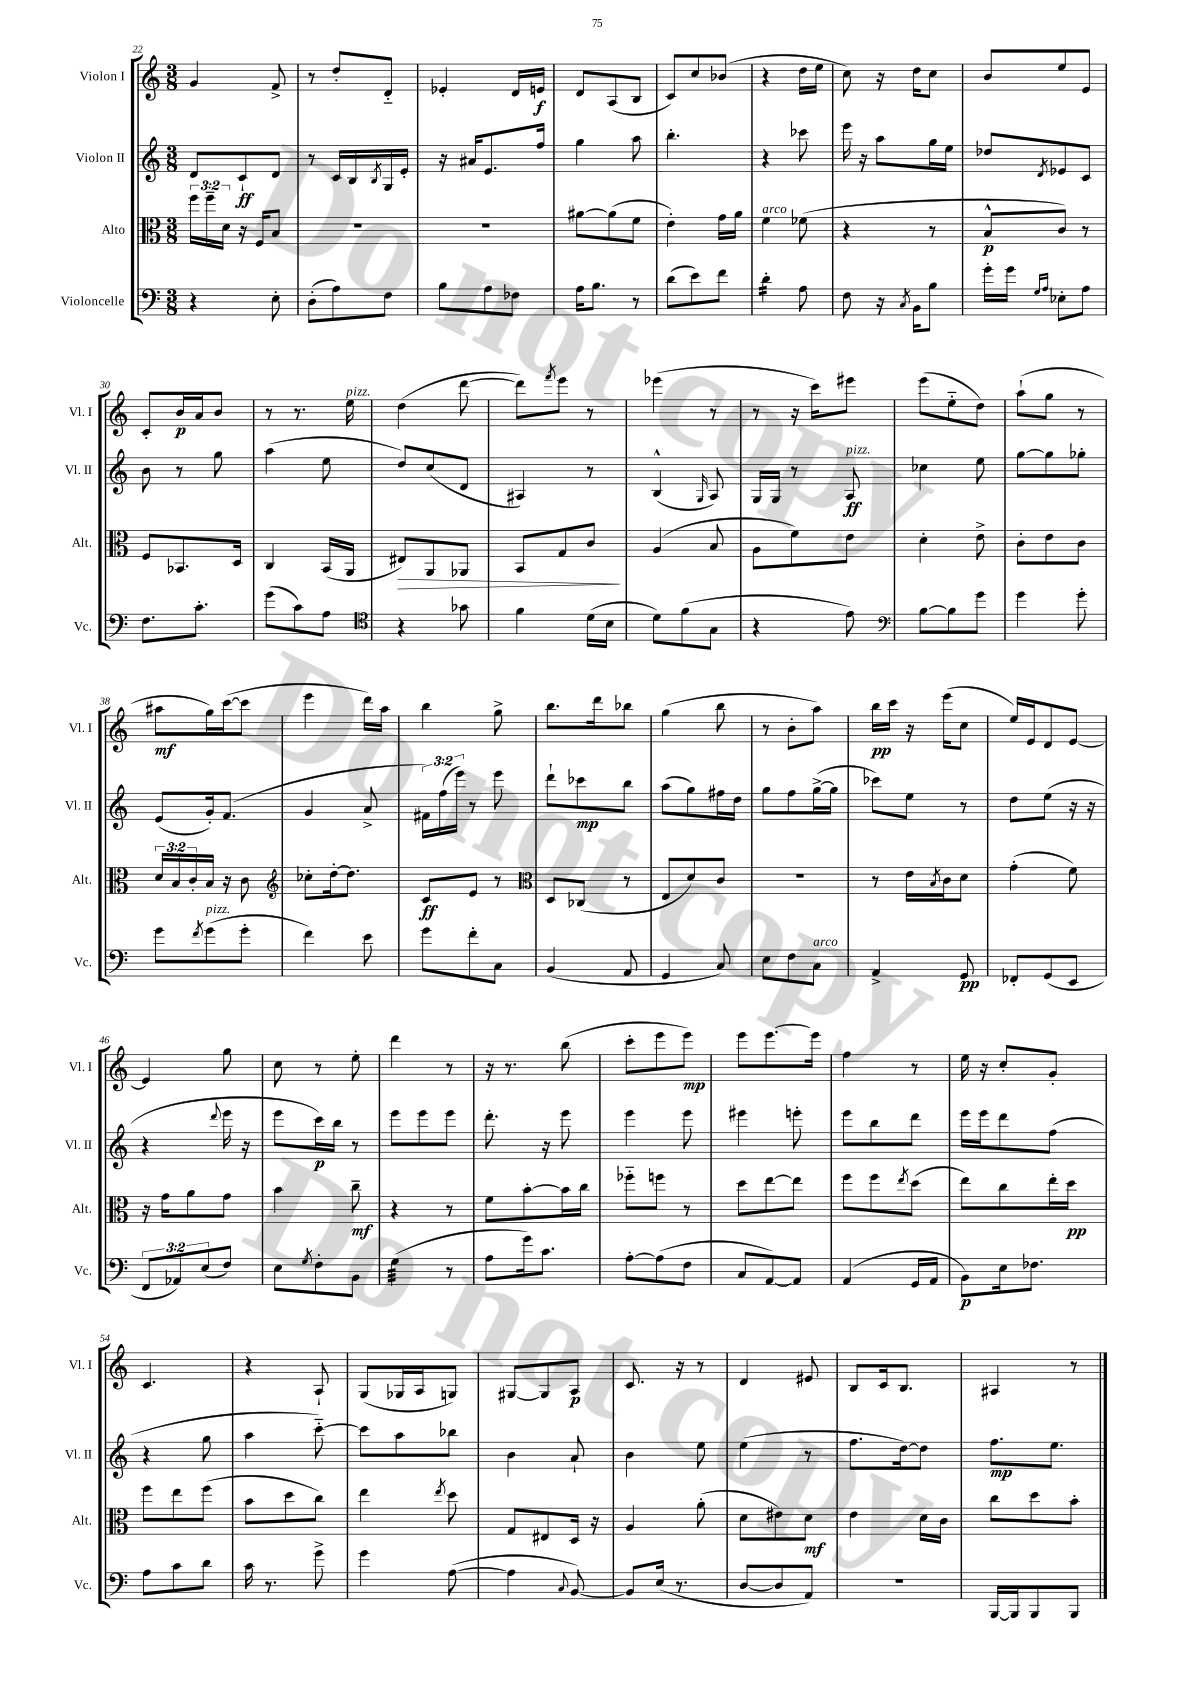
<<
\new StaffGroup <<
\new Staff = "s0" \with { instrumentName = "Violon I" shortInstrumentName = "Vl. I" } {
    \clef treble \key c \major \numericTimeSignature \time 3/8
    g'4 f'8-> |
    r8 d''8-. d'8-_ |
    ees'4-. d'16 e'16\f |
    d'8 a8( b8 |
    c'8) c''8 bes'8( |
    r4 d''16 e''16 |
    c''8) r16 d''16 c''8 |
    b'8 e''8 e'8 |
    c'8-. b'16\p a'16 b'8 |
    r8 r8. e''16^\markup { \italic "pizz." } |
    d''4( d'''8~ |
    d'''8) \acciaccatura { f'''8 } e'''8 r8 |
    ees'''4( r8 |
    r8 r16 c'''16) eis'''8 |
    e'''8( e''8-_ d''8) |
    a''8-!( g''8 r8 |
    ais''8\mf g''16) c'''16~( c'''8 |
    e'''4 d'''16) a''16 |
    b''4 g''8-> |
    b''8. d'''16 bes''8 |
    g''4( b''8 |
    r8 b'8-. a''8) |
    b''16\pp c'''16 r16 e'''16( c''8 |
    e''16) e'16 d'8 e'8~ |
    e'4 g''8 |
    c''8 r8 e''8-. |
    d'''4 r8 |
    r16 r8. b''8( |
    c'''8-. e'''8 e'''8\mp) |
    e'''8 e'''8.~ e'''16 |
    f''4 r8 |
    e''16 r16 c''8-. g'8-. |
    c'4. |
    r4 a8-! |
    g8( ges16 a16 g8) |
    gis8~ gis8 a8\p |
    c'8. r16 r8 |
    d'4 eis'8 |
    b8 c'16 b8. |
    ais4 r8 \bar "|." |
}
\new Staff = "s1" \with { instrumentName = "Violon II" shortInstrumentName = "Vl. II" } {
    \clef treble \key c \major \numericTimeSignature \time 3/8 \override Staff.TupletNumber.text = #tuplet-number::calc-fraction-text
    d'8 c'8-!\ff d'8 |
    r8 c'16 b16 \acciaccatura { b8 } g16 e'16-. |
    r16 ais'16 e'8. f''16 |
    g''4 a''8 |
    b''4.-. |
    r4 ces'''8 |
    e'''16 r16 a''8 g''16 e''16 |
    des''8 \acciaccatura { d'8 } ees'8 c'8 |
    b'8 r8 g''8 |
    a''4( e''8 |
    d''8) c''8( d'8 |
    ais4) r8 |
    b4-^( \grace { g16 } a8) |
    g16 g16 r8 a8\ff^\markup { \italic "pizz." } |
    ces''4 e''8 |
    g''8~ g''8 ges''8-. |
    e'8( g'16-.) f'8.( |
    g'4 a'8-> |
    \tuplet 3/2 { fis'16) f''16( e'''16) } r8 e'''8 |
    d'''8-! ces'''8\mp b''8 |
    a''8( g''8) fis''16 d''16 |
    g''8 f''8 g''16~->( g''16 |
    ces'''8) e''8 r8 |
    d''8 e''8( r16 r16 |
    r4 \appoggiatura { d'''8 } e'''16 r16 |
    e'''8 c'''16\p) b''16 r8 |
    e'''8 e'''8 e'''8 |
    d'''8.-. r16 e'''8 |
    e'''4 e'''8 |
    eis'''4 e'''8-. |
    e'''8 b''8 d'''8 |
    e'''16 e'''16 d'''8 f''8( |
    r4 g''8 |
    a''4 c'''8~-_) |
    c'''8 a''8 bes''8 |
    b'4 a'8-! |
    b'4 e''8 |
    e''4( r8 |
    f''8. d''16~) d''8 |
    f''8.\mp e''8. \bar "|." |
}
\new Staff = "s2" \with { instrumentName = "Alto" shortInstrumentName = "Alt." } {
    \clef alto \key c \major \numericTimeSignature \time 3/8 \override Staff.TupletNumber.text = #tuplet-number::calc-fraction-text
    \tuplet 3/2 { f''16 f''16-- d'16 } r16 f16 b8 |
    R4. |
    R4. |
    ais'8~ ais'8( f'8 |
    e'4-.) g'16 a'16 |
    f'4^\markup { \italic "arco" } fes'8( |
    r4 r8 |
    b8-^\p c'8) r8 |
    f8 bes,8. d16 |
    c4 b,16( a,16 |
    eis8\>) a,8 aes,8 |
    b,8 g8 c'8\! |
    a4( b8 |
    a8 f'8) e'8 |
    d'4-. e'8-> |
    c'8-. e'8 c'8 |
    \tuplet 3/2 { d'16 b16 c'16-. } b16 r16 c'8 |
    \clef treble ces''8-. d''16~-. d''8. |
    c'8\ff e'8 r8 |
    \clef alto d8 ces8( r8 |
    e8 d'8) c'8 |
    R4. |
    r8 e'16 \acciaccatura { b8 } c'16 d'8 |
    g'4-.( f'8) |
    r16 g'16 a'8 g'8 |
    b'4 c''8--\mf |
    r4 r8 |
    f'8 b'8~-. b'16 c''16 |
    fes''8-_ f''8 r8 |
    d''8 e''8~ e''8 |
    f''8 f''8 \acciaccatura { e''8 } d''8( |
    e''8) c''8 e''16-. d''16\pp |
    f''8 e''8 f''8( |
    b'8 d''8 c''8) |
    e''4 \acciaccatura { e''8 } d''8 |
    g8 eis8 d16 r16 |
    a4 a'8-.( |
    d'8 eis'8) d'8\mf |
    e'4 d'16 c'16 |
    c''8 d''8 b'8-. \bar "|." |
}
\new Staff = "s3" \with { instrumentName = "Violoncelle" shortInstrumentName = "Vc." } {
    \clef bass \key c \major \numericTimeSignature \time 3/8 \override Staff.TupletNumber.text = #tuplet-number::calc-fraction-text
    r4 e8-. |
    d8-.( a8) f8 |
    b8 a8 fes8 |
    a16 b8. r8 |
    d'8( e'8) f'8 |
    d'4:16-. a8 |
    f8 r16 \acciaccatura { c8 } b,16 b8 |
    g'16-. g'16 \grace { g16 a16 } ees8-. a8 |
    f8. c'8.-. |
    g'8( c'8) a8 |
    \clef tenor r4 ges'8 |
    f'4 d'16( b16 |
    d'8) f'8( g8 |
    r4 e'8) |
    \clef bass b8~ b8 g'8 |
    g'4 g'8-. |
    g'8 \acciaccatura { f'8 } g'8^\markup { \italic "pizz." }( g'8-. |
    f'4) e'8 |
    g'8 f'8-. c8 |
    b,4( a,8 |
    g,4 c8) |
    e8 f8 c8^\markup { \italic "arco" } |
    a,4-> g,8\pp |
    fes,8-. g,8( e,8 |
    \tuplet 3/2 { f,8 aes,8) e8( } f8) |
    e8 \acciaccatura { g8 } f8-. b,8 |
    g4:32( r8 |
    a8 g'16) c'8. |
    a8~-. a8( f8 |
    c8 a,8~) a,8 |
    a,4( g,16 a,16 |
    b,8\p) e16 fes8. |
    a8 c'8 d'8 |
    c'16 r8. g'8-> |
    g'4 a8~( |
    a4 \appoggiatura { c8 } b,8~) |
    b,8 e16( r8. |
    d8~ d8 a,8) |
    R4. |
    b,,16~ b,,16 b,,8 b,,8 \bar "|." |
}
>>
>>
\layout { \context { \Score currentBarNumber = #22 } }
